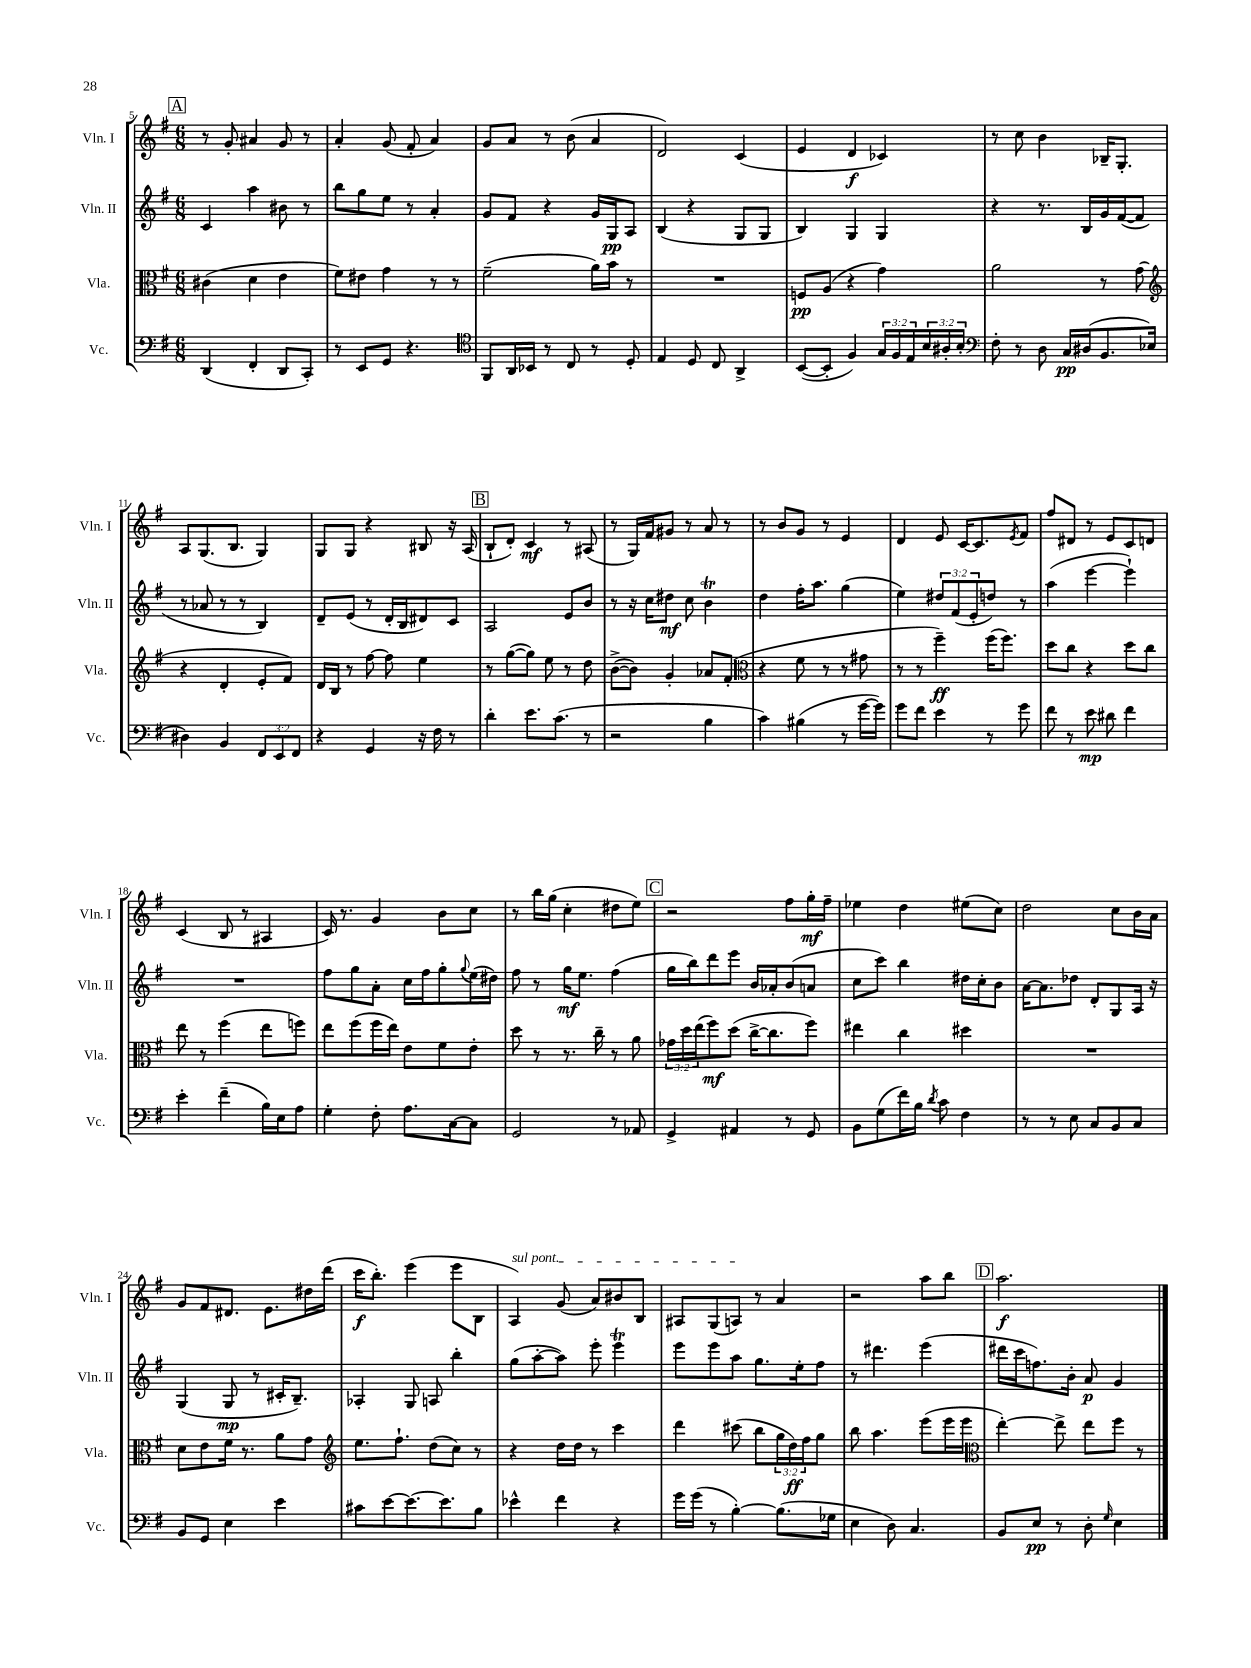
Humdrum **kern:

**kern	**kern	**kern	**kern
*staff4	*staff3	*staff2	*staff1
*clefF4	*clefC3	*clefG2	*clefG2
*k[f#]	*k[f#]	*k[f#]	*k[f#]
*M6/8	*M6/8	*M6/8	*M6/8
(4DD	(4c#	4c	8r
.	.	.	8g'
4FF#'	4d	4aa	4a#
8DD	4e	8b#	8g
8CC')	.	8r	8r
=	=	=	=
8r	8f#)	8bb	4a'
8EE	8e#	8gg	.
8GG	4g	8ee	(8g
4.r	.	8r	8f#'
.	8r	4a'	4a)
.	8r	.	.
=	=	=	=
*clefC4	*	*	*
8FF#	(2f#~	8g	8g
16AA	.	8f#	8a
16BB-	.	.	.
8r	.	4r	8r
8C	.	.	(8b
8r	16a)	16g	4a
.	16b	16G	.
8D'	8r	8A	.
=	=	=	=
4E	2.r	(4B	2d)
8D	.	4r	.
8C	.	.	.
4AA^	.	8G	(4c
.	.	8G	.
=	=	=	=
([8BB	8F	4B)	4e
8BB']	(8A	.	.
4F#)	4r	4G	4d
24G	4g)	4G	4c-)
24F#	.	.	.
24E	.	.	.
24B	.	.	.
24A#'	.	.	.
24B'	.	.	.
=	=	=	=
*clefF4	*	*	*
8F#'	2a	4r	8r
8r	.	.	8cc
8D	.	8.r	4b
16C	.	.	.
(16D#	.	16B	.
8.BB	8r	16g	16B-~
.	.	([16f#	8.G'
.	(8g	8f#]	.
16E-	.	.	.
=	=	=	=
*	*clefG2	*	*
4D#)	4r	8r	8A
.	.	8a-	(8.G
4BB	4d'	8r	.
.	.	.	8.B
.	.	8r	.
12FF#	8e'	4B)	4G)
12EE	.	.	.
.	8f#)	.	.
12FF#	.	.	.
=	=	=	=
4r	16d	8d~	8G
.	16B	.	.
.	8r	(8e	8G
4GG	[8ff#	8r	4r
.	8ff#]	16d'	.
.	.	16B	.
16r	4ee	8d#)	8B#
16F#	.	.	.
8r	.	8c	16r
.	.	.	(16A
=	=	=	=
4d'	8r	2A	8B`
.	([8gg	.	8d')
8.e	8gg])	.	4c
.	8ee	.	.
(8.c	.	.	.
.	8r	8e	8r
8r	8dd	8b	(8A#
=	=	=	=
2r	([8b^	8r	8r
.	8b])	16r	16G)
.	.	16cc	16f#
.	4g'	8dd#	8g#
.	.	8cc	8r
4B	8a-	4b	8a
.	(8f#'	.	8r
=	=	=	=
*	*clefC3	*	*
4c)	4r	4dd	8r
.	.	.	8b
(4B#	8f#	16ff#'	8g
.	.	8.aa	.
.	8r	.	8r
8r	8r	(4gg	4e
[16g	8g#	.	.
16g])	.	.	.
=	=	=	=
8g	8r	4ee)	4d
8f#	8r	.	.
4e	4ff#~)	12dd#	8e
.	.	(12f#	.
.	.	.	[16c
.	.	12e'	.
.	.	.	8.c]
8r	(16ff#	8dd)	.
.	8.ff#)	.	.
.	.	.	8qe
8g	.	8r	8f#
=	=	=	=
8f#	8dd	(4aa	8ff#
8r	8cc	.	8d#
8e	4r	[4eee	8r
8d#	.	.	8e
4f#	8dd	4eee`])	8c
.	8cc	.	8d
=	=	=	=
4e'	8ee	2.r	(4c
.	8r	.	.
(4f#~	(4ff#	.	8B
.	.	.	8r
16B)	8ee	.	4A#
16E	.	.	.
8A	8ff)	.	.
=	=	=	=
4G'	8ee	8ff#	16c)
.	.	.	8.r
.	(8ff#	8gg	.
8F#'	16ff#	8a'	4g
.	16ee)	.	.
8.A	8e	16cc	.
.	.	16ff#	.
.	8f#	8gg'	8b
[16C	.	.	.
.	.	8qqgg	.
8C]	8e'	(16ee	8cc
.	.	16dd#)	.
=	=	=	=
2GG	8dd	8ff#	8r
.	8r	8r	16bb
.	.	.	(16gg
.	8.r	16gg	4cc'
.	.	8.ee	.
.	16cc~	.	.
8r	8r	(4ff#	8dd#
8AA-	8a	.	8ee)
=	=	=	=
4GG^	24g-	16gg	2r
.	24dd	.	.
.	.	16bb)	.
.	(24ee	.	.
.	8ff#)	8ddd	.
4AA#	(8dd	8eee	.
.	[16cc^	16b	.
.	8.cc]	16a-'	.
8r	.	(8b	8ff#
8GG	8ff#)	8a	16gg'
.	.	.	16ff#~
=	=	=	=
8BB	4ee#	8cc	4ee-
(8G	.	8ccc)	.
16f#)	4cc	4bb	4dd
16B	.	.	.
8qd	.	.	.
8c	.	.	.
4F#	4dd#	16dd#	(8ee#
.	.	16cc'	.
.	.	8b	8cc)
=	=	=	=
8r	2.r	[16a	2dd
.	.	8.a]	.
8r	.	.	.
8E	.	8dd-	.
8C	.	8d'	.
8BB	.	8G	8cc
8C	.	16A	16b
.	.	16r	16a
=	=	=	=
8BB	8d	(4G	8g
8GG	8e	.	8f#
4E	16f#	8G	8.d#
.	8.r	.	.
.	.	8r	.
.	.	.	8.e
4e	8a	16c#'	.
.	.	8.B~)	.
.	8g	.	16dd#
.	.	.	(16ddd
=	=	=	=
*	*clefG2	*	*
8c#	8.ee	4A-'	16ccc
.	.	.	8.bb')
[8e	.	.	.
.	8.ff#`	.	.
8.e_	.	8G	(4eee
.	(8dd	8A	.
8.e]	.	.	.
.	8cc)	4bb'	8eee
8B	8r	.	8B
=	=	=	=
4e-^^	4r	(8gg	4A)
.	.	[8aa'	.
4f#	16dd	8aa])	(8g
.	16dd	.	.
.	8r	8eee'	8a)
4r	4ccc	4eee	8b#
.	.	.	8B
=	=	=	=
16g	4ddd	8eee	8A#
(16g	.	.	.
8r	.	8eee	(8G
[4B')	(8ccc#	8aa	8A)
.	8bb	8.gg	8r
(8.B]	24gg	.	4a
.	24dd)	.	.
.	.	16ee'	.
.	24ff#	.	.
.	8gg	8ff#	.
16G-	.	.	.
=	=	=	=
4E	8bb	8r	2r
.	4.aa	4.ddd#	.
8D)	.	.	.
4.C	.	.	.
.	(8eee	(4eee	8aa
.	16eee	.	8bb
.	16eee	.	.
=	=	=	=
*	*clefC3	*	*
8BB	[4ee')	16ddd#	2.aa
.	.	16ccc	.
8E	.	8.ff)	.
8r	8ee^]	.	.
.	.	16b'	.
8D'	8ee	8a	.
16qqG	.	.	.
4E	8ff#	4g	.
.	8r	.	.
==	==	==	==
*-	*-	*-	*-
